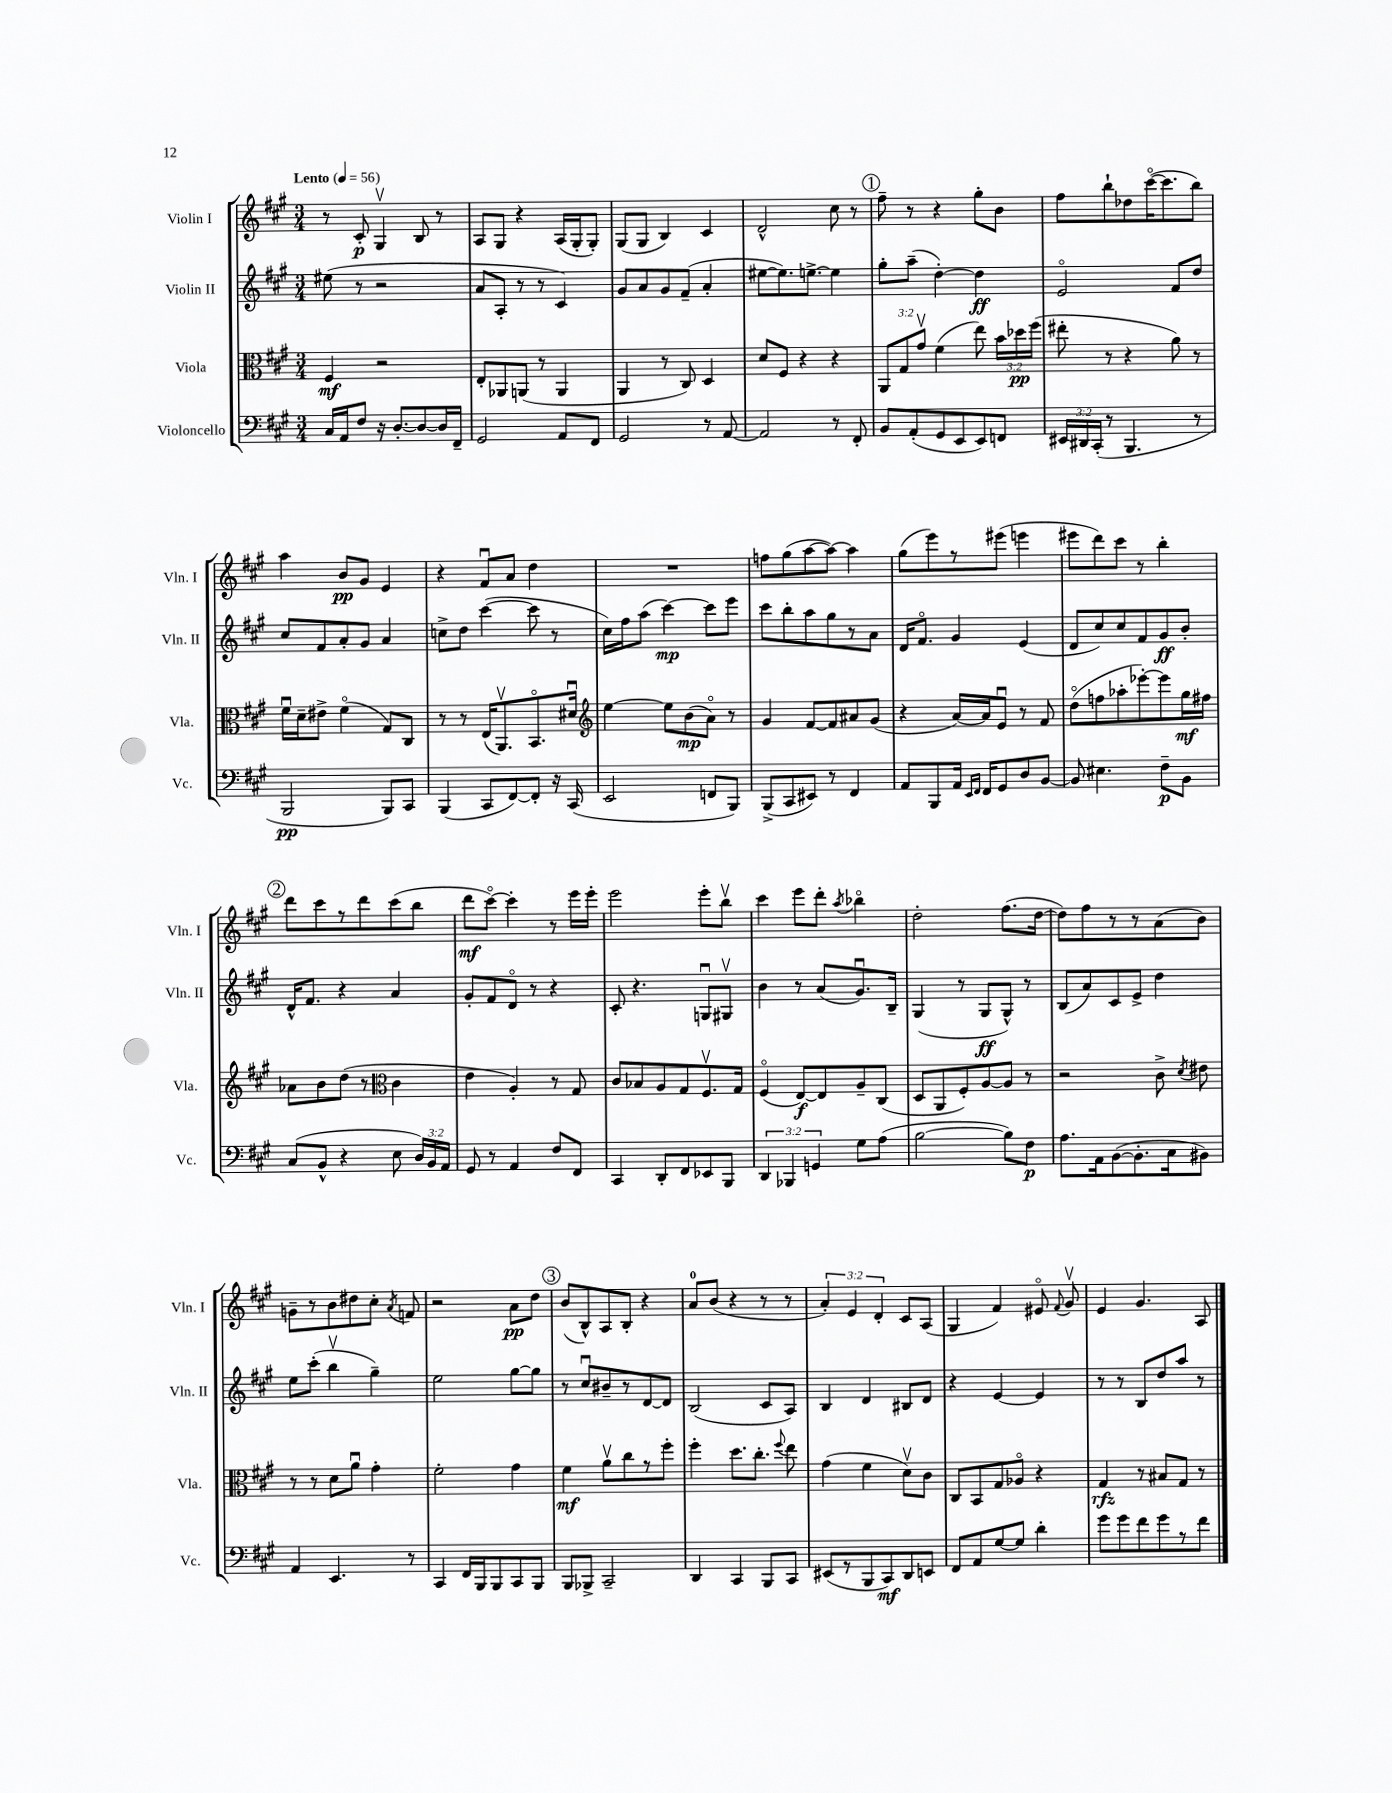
<<
\new StaffGroup <<
\new Staff = "s0" \with { instrumentName = "Violin I" shortInstrumentName = "Vln. I" } {
    \clef treble \key a \major \numericTimeSignature \time 3/4 \override Staff.TupletNumber.text = #tuplet-number::calc-fraction-text \tempo "Lento" 4 = 56
    \autoBeamOff r8 cis'8-.\p gis4\upbow b8 r8 |
    a8[ gis8] r4 a16[( gis16-. gis8]-.) |
    gis8[( gis8] b4) cis'4 |
    d'2-^ cis''8 r8 |
    \mark \markup { \circle "1" } fis''8-- r8 r4 gis''8[-. b'8] |
    fis''8[ b''8-! des''8 cis'''16~\flageolet( cis'''8. b''8]) |
    a''4 b'8[\pp gis'8] e'4 |
    r4 fis'8[\downbow a'8] d''4 |
    R2. |
    f''8[ gis''8( a''8~ a''8]~) a''4 |
    gis''8[( e'''8) r8 eis'''8]( e'''4 |
    eis'''8[ d'''8) cis'''8] r8 b''4-. |
    \mark \markup { \circle "2" } d'''8[ cis'''8 r8 d'''8 cis'''8( b''8] |
    d'''8[\mf cis'''8]~\flageolet) cis'''4-. r8 e'''16[ e'''16]-. |
    e'''2 e'''8[-. b''8]\upbow |
    cis'''4 e'''8[ d'''8]-. \acciaccatura { a''8 } bes''4\flageolet |
    d''2-. fis''8.[( d''16]~ |
    d''8[) fis''8 r8 r8 a'8( b'8]) |
    g'8[-- r8 b'8 dis''8 cis''8]-. \acciaccatura { a'8 } f'8 |
    r2 a'8[\pp d''8] |
    \mark \markup { \circle "3" } b'8[( b8-^) a8 b8]-. r4 |
    a'8[-0 b'8]( r4 r8 r8 |
    \tuplet 3/2 { a'4-.) e'4 d'4-. } cis'8[ a8]( |
    gis4 fis'4) eis'8\flageolet \appoggiatura { fis'8 } gis'8\upbow |
    e'4 gis'4. a8 \bar "|." |
}
\new Staff = "s1" \with { instrumentName = "Violin II" shortInstrumentName = "Vln. II" } {
    \clef treble \key a \major \numericTimeSignature \time 3/4
    \autoBeamOff eis''8( r8 r2 |
    a'8[ a8]-. r8 r8 cis'4) |
    gis'8[ a'8 gis'8 fis'8]--( a'4-. |
    eis''8[~ eis''8.) e''8.]~-> e''4 |
    \mark \markup { \circle "1" } gis''8[-. a''8]--( d''4~-.) d''4\ff |
    e'2\flageolet fis'8[ d''8] |
    cis''8[ fis'8 a'8-. gis'8] a'4 |
    c''8[-> d''8] cis'''4~( cis'''8 r8 |
    cis''16[) fis''16 a''8]( cis'''4~\mp) cis'''8[ e'''8] |
    cis'''8[ b''8-. a''8 gis''8 r8 a'8] |
    d'16[ fis'8.]\flageolet gis'4 e'4( |
    d'8[ cis''8) cis''8 fis'8 gis'8\ff b'8]-. |
    \mark \markup { \circle "2" } d'16[-^ fis'8.] r4 a'4 |
    gis'8[-. fis'8 d'8]\flageolet r8 r4 |
    cis'8-. r4. g8[\downbow gis8]\upbow |
    b'4 r8 a'8[( gis'8.\downbow) b16]-- |
    gis4( r8 gis8[\ff gis8]-^) r8 |
    b8[( a'8) cis'8 e'8]-> d''4 |
    e''8[ cis'''8]-.( b''4\upbow gis''4--) |
    e''2 gis''8[~ gis''8] |
    \mark \markup { \circle "3" } r8 cis''8[\downbow bis'8-- r8 d'8~ d'8] |
    b2( cis'8[ a8]) |
    b4 d'4 bis8[ d'8] |
    r4 e'4~ e'4 |
    r8 r8 b8[ d''8 a''8] r8 \bar "|." |
}
\new Staff = "s2" \with { instrumentName = "Viola" shortInstrumentName = "Vla." } {
    \clef alto \key a \major \numericTimeSignature \time 3/4 \override Staff.TupletNumber.text = #tuplet-number::calc-fraction-text
    \autoBeamOff fis4\mf r2 |
    e8[-. aes,8 a,8]( r8 a,4 |
    a,4 r8 cis8) d4 |
    d'8[ fis8] r4 r4 |
    \mark \markup { \circle "1" } \tuplet 3/2 { a,8[ gis8 gis'8]\upbow } fis'4( e''8) \tuplet 3/2 { b'16[ des''16\pp fis''16]( } |
    eis''8-. r8 r4 a'8) r8 |
    fis'16[\downbow d'16-- eis'8]-> fis'4\flageolet( gis8[) cis8] |
    r8 r8 e16[( a,8.\upbow) b,8.\flageolet dis'16]\downbow |
    \clef treble e''4~ e''8[ b'8\mp( a'8]\flageolet) r8 |
    gis'4 fis'8[~ fis'8 ais'8 gis'8]( |
    r4 a'16[~) a'16 e'8]\downbow r8 fis'8 |
    d''8[\flageolet( f''8 aes''8-. ees'''8~-.) ees'''8 gis''16\mf fis''16] |
    \mark \markup { \circle "2" } aes'8[ b'8 d''8]( r8 \clef alto cis'4 |
    e'4 a4-.) r8 gis8 |
    cis'8[ bes8 a8 gis8 fis8.\upbow gis16] |
    fis4\flageolet( e8[~\f) e8 a8-- cis8]( |
    d8[ a,8 fis8-.) a8~ a8] r8 |
    r2 cis'8-> \acciaccatura { d'8 } eis'8 |
    r8 r8 d'8[ a'8]\downbow gis'4-. |
    fis'2-. gis'4 |
    \mark \markup { \circle "3" } fis'4\mf a'8[\upbow cis''8 r8 fis''8]-. |
    fis''4-. d''8.[ cis''8.]-. \appoggiatura { fis''8 } e''8 |
    gis'4( fis'4 d'8[\upbow) cis'8] |
    cis8[ b,8 gis8 aes8]\flageolet r4 |
    gis4\rfz r8 bis8[ gis8] r8 \bar "|." |
}
\new Staff = "s3" \with { instrumentName = "Violoncello" shortInstrumentName = "Vc." } {
    \clef bass \key a \major \numericTimeSignature \time 3/4 \override Staff.TupletNumber.text = #tuplet-number::calc-fraction-text
    \autoBeamOff cis16[ a,16 fis8] r16 d8.[~-. d8~ d16 fis,16]-- |
    gis,2 a,8[ fis,8] |
    gis,2 r8 a,8~ |
    a,2 r8 fis,8-. |
    \mark \markup { \circle "1" } b,8[ a,8-.( gis,8 e,8 e,8) f,8] |
    \tuplet 3/2 { eis,16[ dis,16 cis,16]-.( } r8 b,,4. r8 |
    b,,2\pp b,,8[) cis,8] |
    b,,4( cis,8[ fis,8~) fis,8]-. r16 cis,16( |
    e,2 f,8[ b,,8]) |
    b,,8[->( cis,8 eis,8]) r8 fis,4 |
    a,8[ b,,8 a,16] \grace { e,16[ fis,16] } fis,16[ gis,8 d8 b,8]~ |
    b,8 eis4. fis8[--\p b,8] |
    \mark \markup { \circle "2" } cis8[( b,8]-^ r4 e8 \tuplet 3/2 { d16[) b,16 a,16] } |
    gis,8 r8 a,4 fis8[ fis,8] |
    cis,4 d,8[-. fis,8 ees,8 b,,8] |
    \tuplet 3/2 { d,4 bes,,4 g,4 } gis8[ a8]( |
    b2~ b8[) fis8]\p |
    a8.[ a,16 b,8~( b,8.-. cis16 bis,8]) |
    a,4 e,4. r8 |
    cis,4 fis,16[ b,,16 b,,8 cis,8 b,,8] |
    \mark \markup { \circle "3" } b,,8[ bes,,8]-> cis,2-- |
    d,4 cis,4 b,,8[ cis,8] |
    eis,8[( r8 b,,8 cis,8\mf) d,8 e,8] |
    fis,8[ a,8 gis8~ gis8] d'4-. |
    gis'8[ gis'8 fis'8 gis'8 r8 fis'8] \bar "|." |
}
>>
>>
\layout { \context { \Score \remove "Bar_number_engraver" } }
